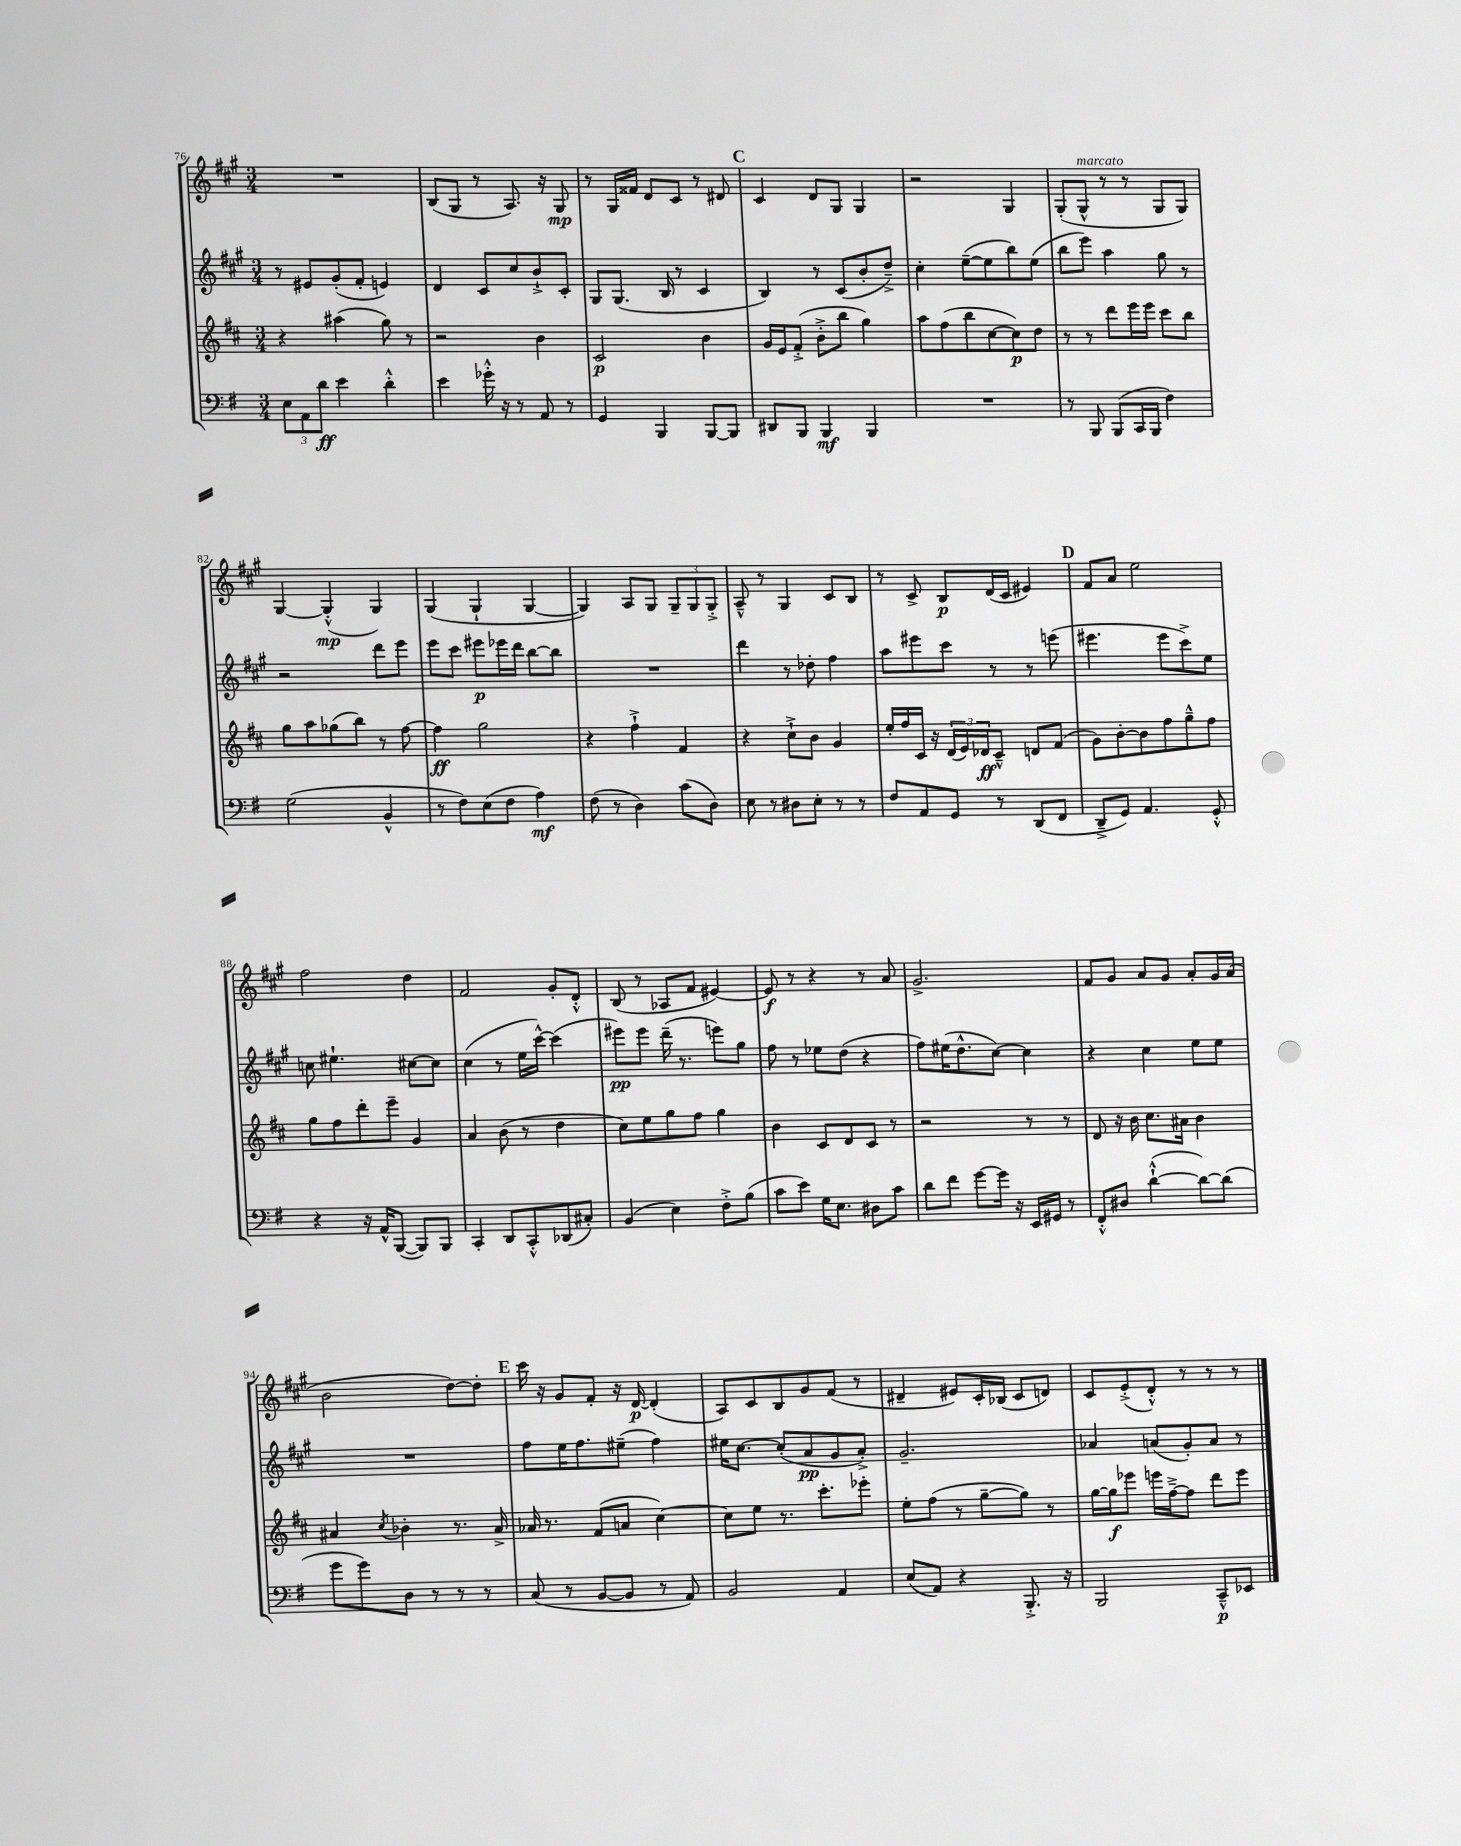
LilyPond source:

<<
\new StaffGroup <<
\new Staff = "s0" {
    \clef treble \key a \major \numericTimeSignature \time 3/4
    R2. |
    b8( gis8 r8 a8.) r16 gis8\mp |
    r8 gis16 fisis'16 d'8 cis'8 r8 dis'8 |
    \mark \markup { \bold "C" } cis'4 d'8 gis8 gis4 |
    r2 gis4 |
    gis8-.( gis8-^^\markup { \italic "marcato" } r8 r8 gis8 gis8) |
    gis4~ gis4-.-^\mp( gis4) |
    gis4( gis4-! gis4~ |
    gis4) a8 gis8 \tuplet 3/2 { gis8-- gis8 gis8-.-> } |
    a8---^ r8 gis4 cis'8 b8 |
    r8 cis'8-> b8\p d'16( cis'16 eis'4) |
    \mark \markup { \bold "D" } fis'8 a'8 e''2 |
    fis''2 d''4 |
    fis'2 gis'8-. d'8-.-^ |
    b8( r8 aes8 fis'8 eis'4~) |
    eis'8\f r8 r4 r8 a'8 |
    gis'2.-> |
    fis'8 gis'8 a'8 gis'8 a'8-. gis'16 a'16( |
    b'2 d''8~) d''8-. |
    \mark \markup { \bold "E" } cis'''16 r16 gis'8 fis'8-. r16 d'16~\p d'4-.( |
    a8) cis'8 b8 gis'8 fis'8( r8 |
    dis'4-- eis'8) cis'16-. bes16( cis'8 d'8) |
    cis'8 e'8-.->( d'8-.-^) r8 r8 r8 \bar "|." |
}
\new Staff = "s1" {
    \clef treble \key a \major \numericTimeSignature \time 3/4
    r8 eis'8 gis'8-.( fis'8-. e'4) |
    d'4 cis'8 cis''8 b'8-!-> cis'8-. |
    gis8 gis8.( b16 r8 cis'4 |
    \mark \markup { \bold "C" } b4) r8 cis'8( b'8-. d''8--->) |
    cis''4-. e''8~--( e''8 b''8) e''8( |
    b''8 e'''8) a''4 gis''8 r8 |
    r2 d'''8 e'''8 |
    e'''8 cis'''8 eis'''8\p ees'''16 d'''16 b''8~ b''8 |
    R2. |
    d'''4 r8 des''8-. fis''4 |
    a''8 eis'''8 cis'''8 r8 r8 e'''8( |
    \mark \markup { \bold "D" } eis'''4. eis'''8 cis'''8->) e''8 |
    c''8 eis''4.-! cis''8~ cis''8 |
    cis''4( r8 e''16 cis'''16~-^) cis'''4( |
    eis'''8\pp) eis'''8 d'''16--( r8. e'''8) gis''8 |
    fis''8 r8 ees''8 d''8( r4 |
    fis''8) eis''16( d''8.-^ cis''8~) cis''4 |
    r4 cis''4 e''8 e''8 |
    R2. |
    \mark \markup { \bold "E" } fis''8 e''16 fis''8. eis''8--( fis''4) |
    eis''16 cis''8.~ cis''8-.( a'8\pp gis'8 a'8-.->) |
    gis'2.-- |
    aes'4 a'8( gis'8-.) a'8 r8 \bar "|." |
}
\new Staff = "s2" {
    \clef treble \key d \major \numericTimeSignature \time 3/4
    r4 ais''4( g''8) r8 |
    r2 b'4 |
    cis'2\p b'4 |
    \mark \markup { \bold "C" } g'16 e'16 fis'8-.->( b'8-.-> b''8 g''4) |
    a''8 fis''8( b''8 cis''8~ cis''8\p) d''8 |
    r8 r8 d'''8 e'''16 e'''16 cis'''8 b''8 |
    g''8 a''8 ges''8( b''8) r8 fis''8~ |
    fis''4\ff g''2 |
    r4 fis''4-!-> fis'4 |
    r4 cis''8-!-> b'8 g'4 |
    e''16-. fis''16 cis'16 r16 \tuplet 3/2 { d'16( e'16) des'16\ff } cis'8---^ d'8 fis'8( |
    \mark \markup { \bold "D" } g'8) b'8~-. b'8 fis''8 g''8---^ fis''8 |
    g''8 fis''8 d'''8-. e'''8-- g'4 |
    a'4 b'8( r8 d''4 |
    cis''8) e''8 g''8 fis''8 g''4 |
    b'4 cis'8 d'8 cis'8 r8 |
    r2 r8 r8 |
    d'8 r16 b'16 cis''8. ais'16 b'4 |
    ais'4 \acciaccatura { cis''8 } bes'4-. r8. ais'16-> |
    \mark \markup { \bold "E" } aes'16 r8. fis'8( a'8 cis''4~) |
    cis''8 e''8 r8. cis'''8.-. ees'''8-. |
    e''8-. fis''8( r8 g''8~-- g''8) r8 |
    g''16~ g''16\f ees'''8 e'''16 fis''16~---> fis''8 d'''8 e'''8 \bar "|." |
}
\new Staff = "s3" {
    \clef bass \key g \major \numericTimeSignature \time 3/4
    \tuplet 3/2 { e8 a,8 d'8\ff } e'4 d'4-.-^ |
    e'4 ges'16-.-^ r16 r8 a,8 r8 |
    g,4 b,,4 b,,8~ b,,8 |
    \mark \markup { \bold "C" } dis,8 b,,8 b,,4\mf b,,4 |
    R2. |
    r8 b,,8 b,,8( c,16 b,,16 fis4) |
    g2( b,4-^ |
    r8 fis8) e8( fis8 a4\mf) |
    fis8( r8 d4) c'8( d8) |
    e8 r8 dis8 e8-. r8 r8 |
    fis8 a,8 g,8 r8 d,8( fis,8 |
    \mark \markup { \bold "D" } d,8---> g,8) a,4. g,8-.-^ |
    r4 r16 a,16-^ b,,8~( b,,8) b,,8 |
    c,4-. d,8 c,8-.-^ des,8( cis8-.) |
    b,4( e4) fis8-.-> b8( |
    c'8 e'8) g16 e8. dis8 c'8 |
    d'8 fis'8 g'8~ g'16 r16 e,16 gis,16 r8 |
    fis,8-.-^ dis8 d'4~-!-^( d'8~) d'8( |
    g'8 g'8) d8 r8 r8 r8 |
    \mark \markup { \bold "E" } c8( r8 b,8~ b,8 r8 a,8) |
    b,2 a,4 |
    e8( a,8) r4 b,,8.-.-> r16 |
    b,,2 c,8---^\p ees,8 \bar "|." |
}
>>
>>
\layout { \context { \Score currentBarNumber = #76 } }
